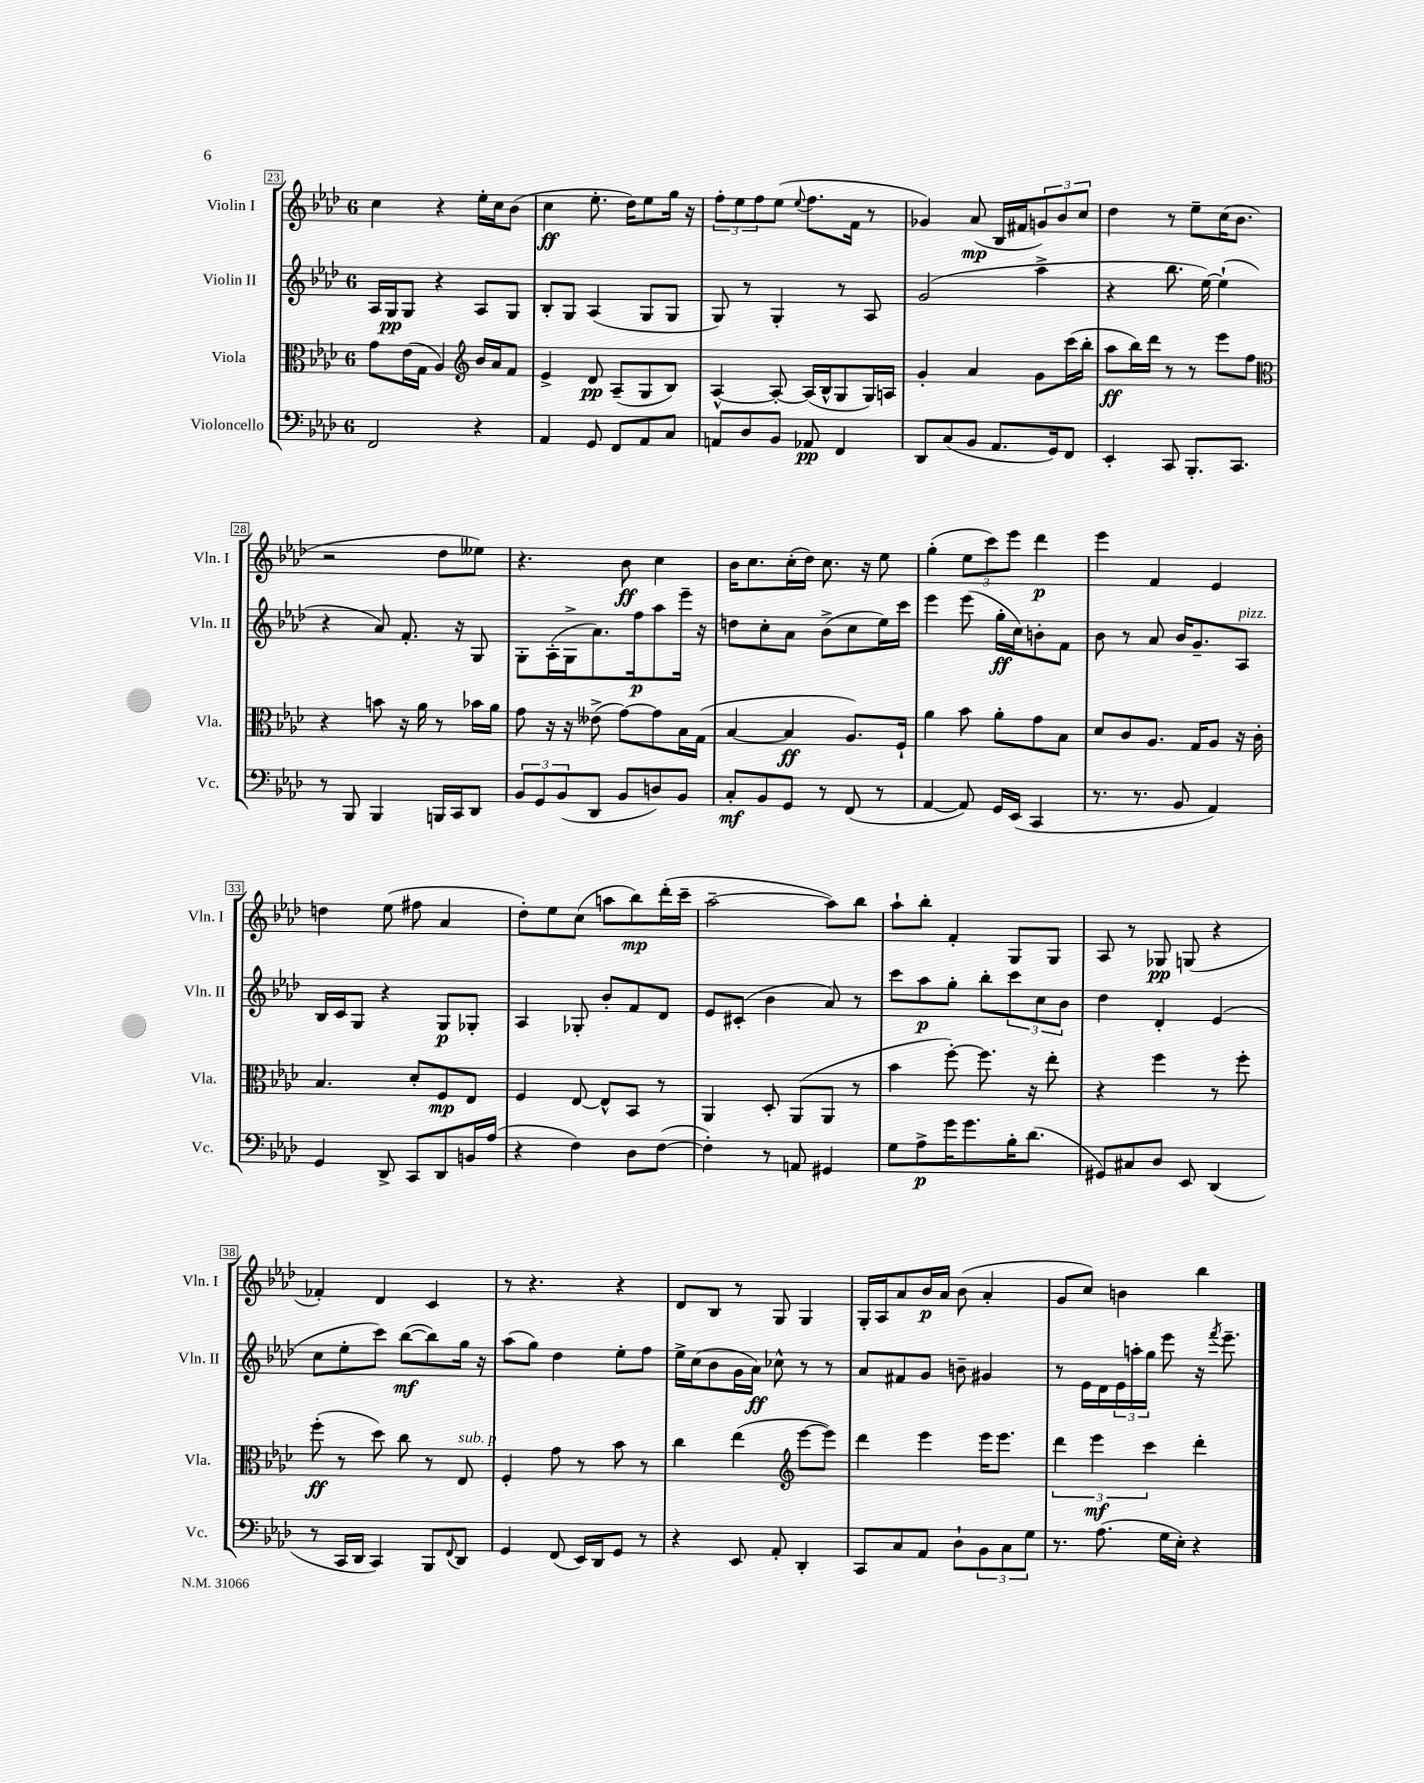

**kern	**dynam	**kern	**dynam	**kern	**dynam	**kern	**dynam
*part4	*part4	*part3	*part3	*part2	*part2	*part1	*part1
*staff4	*staff4	*staff3	*staff3	*staff2	*staff2	*staff1	*staff1
*I"Violoncello	*	*I"Viola	*	*I"Violin II	*	*I"Violin I	*
*I'Vc.	*	*I'Vla.	*	*I'Vln. II	*	*I'Vln. I	*
*clefF4	*	*clefC3	*	*clefG2	*	*clefG2	*
*k[b-e-a-d-]	*	*k[b-e-a-d-]	*	*k[b-e-a-d-]	*	*k[b-e-a-d-]	*
*M6/8	*	*M6/8	*	*M6/8	*	*M6/8	*
=23	=23	=23	=23	=23	=23	=23	=23
2FF/	.	8g\L	.	16A-/LL	.	4cc\	.
.	.	.	.	16G/J	pp	.	.
.	.	(16e-\L	.	8G/J	.	.	.
.	.	16G\JJ	.	.	.	.	.
.	.	4A-/)	.	4r	.	4r	.
*	*	*clefG2	*	*	*	*	*
4r	.	16b-/LL	.	8A-/L	.	16ee-'\LL	.
.	.	16a-/J	.	.	.	16cc\J	.
.	.	8f/J	.	8G/J	.	(8b-\J	.
=24	=24	=24	=24	=24	=24	=24	=24
4AA-/	.	4e-^/	.	8B-'/L	.	4cc\	ff
.	.	.	.	8G/J	.	.	.
8GG/	.	8d-/	pp	(4A-/	.	8.ee-'\	.
8FF/L	.	(8A-~/L	.	.	.	.	.
.	.	.	.	.	.	16dd-\KL)	.
8AA-/	.	8G/	.	8G/L	.	8ee-\	.
8C/J	.	8B-/J)	.	8G/J	.	16gg\Jk	.
.	.	.	.	.	.	16r	.
=25	=25	=25	=25	=25	=25	=25	=25
8AAn/L	.	[4A-^^/	.	8G/)	.	12ff'\L	.
.	.	.	.	.	.	12ee-\	.
8D-/	.	.	.	8r	.	.	.
.	.	.	.	.	.	12ff\	.
8BB-/J	.	8A-'/_	.	4G'/	.	(8ee-\J	.
.	.	.	.	.	.	8qqee-/	.
8AA-X/	pp	(16A-/LL]	.	.	.	8.ff\L	.
.	.	16B-^^/J	.	.	.	.	.
4FF/	.	8G/	.	8r	.	.	.
.	.	.	.	.	.	16f\Jk	.
.	.	16G/L)	.	8A-/	.	8r	.
.	.	16An/JJ	.	.	.	.	.
=26	=26	=26	=26	=26	=26	=26	=26
8DD-/L	.	4g'/	.	(2g/	.	4g-X/)	.
(8C/	.	.	.	.	.	.	.
8BB-/J	.	4a-/	.	.	.	(8a-/	mp
8.AA-/L	.	.	.	.	.	16B-/LL	.
.	.	.	.	.	.	16f#X/J	.
.	.	8g\L	.	4aa-^\	.	12gn/)	.
16GG/k)	.	.	.	.	.	.	.
.	.	.	.	.	.	12b-/	.
8FF/J	.	(16ccc\L	.	.	.	.	.
.	.	.	.	.	.	12cc/J	.
.	.	16bb-'\JJ	.	.	.	.	.
=27	=27	=27	=27	=27	=27	=27	=27
4EE-'/	.	8aa-\L	ff	4r	.	4dd-\	.
.	.	16bb-\L)	.	.	.	.	.
.	.	16ddd-\JJ	.	.	.	.	.
8CC/	.	8r	.	8.bb-\	.	8r	.
8.BBB-'/L	.	8r	.	.	.	8ee-~\L	.
.	.	.	.	[16ee-\)	.	.	.
.	.	8eee-\L	.	(4ee-`\]	.	(16cc\K	.
8.CC/J	.	.	.	.	.	8.b-\J	.
.	.	8ff\J	.	.	.	.	.
!!LO:LB:g=z
=28	=28	=28	=28	=28	=28	=28	=28
*	*	*clefC3	*	*	*	*	*
8r	.	4r	.	4r	.	2r	.
8BBB-/	.	.	.	.	.	.	.
4BBB-/	.	8bn\	.	8a-/)	.	.	.
.	.	16r	.	8.f'/	.	.	.
.	.	16a-\	.	.	.	.	.
16BBBn/LL	.	8r	.	.	.	8dd-\L	.
16CC/J	.	.	.	16r	.	.	.
8DD-/J	.	16b-X\LL	.	8G/	.	8ee--X\J)	.
.	.	16a-\JJ	.	.	.	.	.
=29	=29	=29	=29	=29	=29	=29	=29
12BB-/L	.	8g\	.	8G'\L	.	4.r	.
12GG/	.	.	.	.	.	.	.
.	.	16r	.	(16A-'\L	.	.	.
(12BB-/	.	.	.	.	.	.	.
.	.	16r	.	16G^\J	.	.	.
8DD-/J	.	(8e--X^\	.	8.a-\)	.	.	.
8BB-/L	.	[8g\L)	.	.	.	8b-\	ff
.	.	.	.	16ff\k	p	.	.
8Dn/)	.	8g\]	.	8aa-\	.	4cc\	.
8BB-/J	.	16B-\L	.	16eee-~\Jk	.	.	.
.	.	(16G\JJ	.	16r	.	.	.
=30	=30	=30	=30	=30	=30	=30	=30
8C'/L	mf	[4B-/	.	8ddn\L	.	16b-\KL	.
.	.	.	.	.	.	8.cc\	.
8BB-/	.	.	.	8cc'\	.	.	.
8GG/J	.	4B-/]	ff	8a-\J	.	(16cc'\L	.
.	.	.	.	.	.	16dd-\JJ)	.
8r	.	.	.	(8b-^\L	.	8.cc\	.
(8FF/	.	8.A-/L)	.	8cc\	.	.	.
.	.	.	.	.	.	16r	.
8r	.	.	.	16ee-\L)	.	8ee-\	.
.	.	16F`/Jk	.	16ccc\JJ	.	.	.
=31	=31	=31	=31	=31	=31	=31	=31
[4AA-/	.	4a-\	.	4eee-\	.	(4gg'\	.
8AA-/])	.	8b-\	.	(8eee-\	.	12ee-\L	.
.	.	.	.	.	.	12ccc\)	.
16GG/LL	.	8a-'\L	.	16gg'\LL	ff	.	.
.	.	.	.	.	.	12eee-\J	.
(16EE-/JJ	.	.	.	16cc\J)	.	.	.
4CC/	.	8g\	.	8bn'\	.	4ddd-\	p
.	.	8B-\J	.	8f\J	.	.	.
=32	=32	=32	=32	=32	=32	=32	=32
8.r	.	8d-/L	.	8b-\	.	4eee-\	.
.	.	8c/	.	8r	.	.	.
8.r	.	.	.	.	.	.	.
.	.	8.A-/J	.	8a-/	.	4f/	.
8BB-/	.	.	.	16b-/KL	.	.	.
.	.	16G/KL	.	8.g~/	.	.	.
4AA-/)	.	8A-/J	.	.	.	4e-/	.
!	!	!	!	!LO:TX:a:i:t=pizz.	!	!	!
.	.	16r	.	8A-/J	.	.	.
.	.	16c'\	.	.	.	.	.
!!LO:LB:g=z
=33	=33	=33	=33	=33	=33	=33	=33
4GG/	.	4.B-/	.	16B-/LL	.	4ddn\	.
.	.	.	.	16c/J	.	.	.
.	.	.	.	8G/J	.	.	.
8DD-^/	.	.	.	4r	.	(8ee-\	.
8CC/L	.	8d-'/L	.	.	.	8ff#X\	.
8DD-/	.	8F/	mp	8G/L	p	4a-/	.
16BBn/L	.	8E-/J	.	8G-X'/J	.	.	.
(16A-/JJ	.	.	.	.	.	.	.
=34	=34	=34	=34	=34	=34	=34	=34
4r	.	4F/	.	4A-/	.	8dd-'\L)	.
.	.	.	.	.	.	8ee-\	.
4F\)	.	[8E-/	.	8G-X'/	.	(8cc\J	.
.	.	8E-^^/L]	.	8b-'/L	.	8aan\L	.
8D-\L	.	8BB-/J	.	8f/	.	8bb-\)	mp
([8F\J	.	8r	.	8d-/J	.	(16ddd-'\L	.
.	.	.	.	.	.	16ccc~\JJ	.
=35	=35	=35	=35	=35	=35	=35	=35
4F'\])	.	4AA-/	.	8e-/L	.	[2aa-~\	.
.	.	.	.	(8c#X'/J	.	.	.
8r	.	8D-'/	.	4b-\	.	.	.
8AAn/	.	(8AA-/L	.	.	.	.	.
4GG#X/	.	8AA-/J	.	8a-/)	.	8aa-\L])	.
.	.	8r	.	8r	.	8bb-\J	.
=36	=36	=36	=36	=36	=36	=36	=36
8G\L	.	4b-\	.	8ccc\L	.	8aa-`\L	.
8A-^\	p	.	.	8aa-\	p	8bb-'\J	.
16g\K	.	[8ff'\)	.	8gg'\J	.	4f'/	.
8.g\	.	.	.	.	.	.	.
.	.	8.ff\]	.	8bb-'\L	.	.	.
16B-'\K	.	.	.	12ccc\	.	8G/L	.
(8.d-\J	.	16r	.	.	.	.	.
.	.	.	.	12cc\	.	.	.
.	.	8ee-'\	.	.	.	8G/J	.
.	.	.	.	12b-\J	.	.	.
=37	=37	=37	=37	=37	=37	=37	=37
8GG#X/L)	.	4r	.	4dd-\	.	8A-/	.
8C#X/	.	.	.	.	.	8r	.
8D-/J	.	4ff\	.	4d-'/	.	8G-X/	pp
8EE-/	.	.	.	.	.	(8Gn/	.
(4DD-/	.	8r	.	(4e-/	.	4r	.
.	.	8ff'\	.	.	.	.	.
!!LO:LB:g=z
=38	=38	=38	=38	=38	=38	=38	=38
8r	.	(8ff'\	ff	8cc\L	.	4f-X'/)	.
16CC/LL	.	8r	.	8ee-'\	.	.	.
16DD-/JJ	.	.	.	.	.	.	.
4CC/)	.	8dd-\)	.	8ccc\J)	.	4d-/	.
.	.	8cc\	.	([8bb-\L	mf	.	.
8BBB-/L	.	8r	.	8bb-\])	.	4c/	.
8qqFF/	.	.	.	.	.	.	.
!	!	!LO:TX:a:i:t=sub. p	!	!	!	!	!
8DD-/J	.	8E-/	.	16gg\Jk	.	.	.
.	.	.	.	16r	.	.	.
=39	=39	=39	=39	=39	=39	=39	=39
4GG/	.	4F'/	.	(8aa-\L	.	8r	.
.	.	.	.	8gg\J)	.	4.r	.
(8FF/	.	8g\	.	4dd-\	.	.	.
16EE-/LL)	.	8r	.	.	.	.	.
16DD-/J	.	.	.	.	.	.	.
8GG/J	.	8b-\	.	8ee-'\L	.	4r	.
8r	.	8r	.	8ff\J	.	.	.
=40	=40	=40	=40	=40	=40	=40	=40
4r	.	4cc\	.	16ee-^\LL	.	8d-/L	.
.	.	.	.	(16cc\J	.	.	.
.	.	.	.	8b-\	.	8B-/J	.
8EE-/	.	(4ee-\	.	16g\L	.	8r	.
.	.	.	.	16a-\JJ)	ff	.	.
8AA-'/	.	.	.	8cc-X^^\	.	8G/	.
*	*	*clefG2	*	*	*	*	*
4DD-'/	.	[8eee-\L	.	8r	.	4G/	.
.	.	8eee-\J])	.	8r	.	.	.
=41	=41	=41	=41	=41	=41	=41	=41
8CC/L	.	4ddd-\	.	8a-/L	.	16G'/LL	.
.	.	.	.	.	.	16A-/J	.
8C/	.	.	.	8f#X/	.	8a-/	.
8AA-/J	.	4eee-\	.	8g/J	.	16b-/L	p
.	.	.	.	.	.	16a-/JJ	.
8D-`\L	.	.	.	8bn~\	.	(8b-\	.
12BB-\	.	16eee-\KL	.	4g#X/	.	4a-'/	.
.	.	8.eee-\J	.	.	.	.	.
12C\	.	.	.	.	.	.	.
12G\J	.	.	.	.	.	.	.
=42	=42	=42	=42	=42	=42	=42	=42
8.r	.	6ddd-\	.	8r	.	8g/L	.
.	.	.	.	16e-\LL	.	8cc/J)	.
.	.	6eee-\	mf	.	.	.	.
(8.A-\	.	.	.	16d-\	.	.	.
.	.	.	.	24e-\	.	4bn\	.
.	.	.	.	24aan'\	.	.	.
.	.	6ccc\	.	24gg\JJ	.	.	.
16G\LL	.	.	.	8eee-\	.	.	.
16E-'\JJ)	.	.	.	.	.	.	.
4r	.	4ddd-'\	.	16r	.	4bb-\	.
.	.	.	.	8qfff/	.	.	.
.	.	.	.	8.eee-~\	.	.	.
==	==	==	==	==	==	==	==
*-	*-	*-	*-	*-	*-	*-	*-
